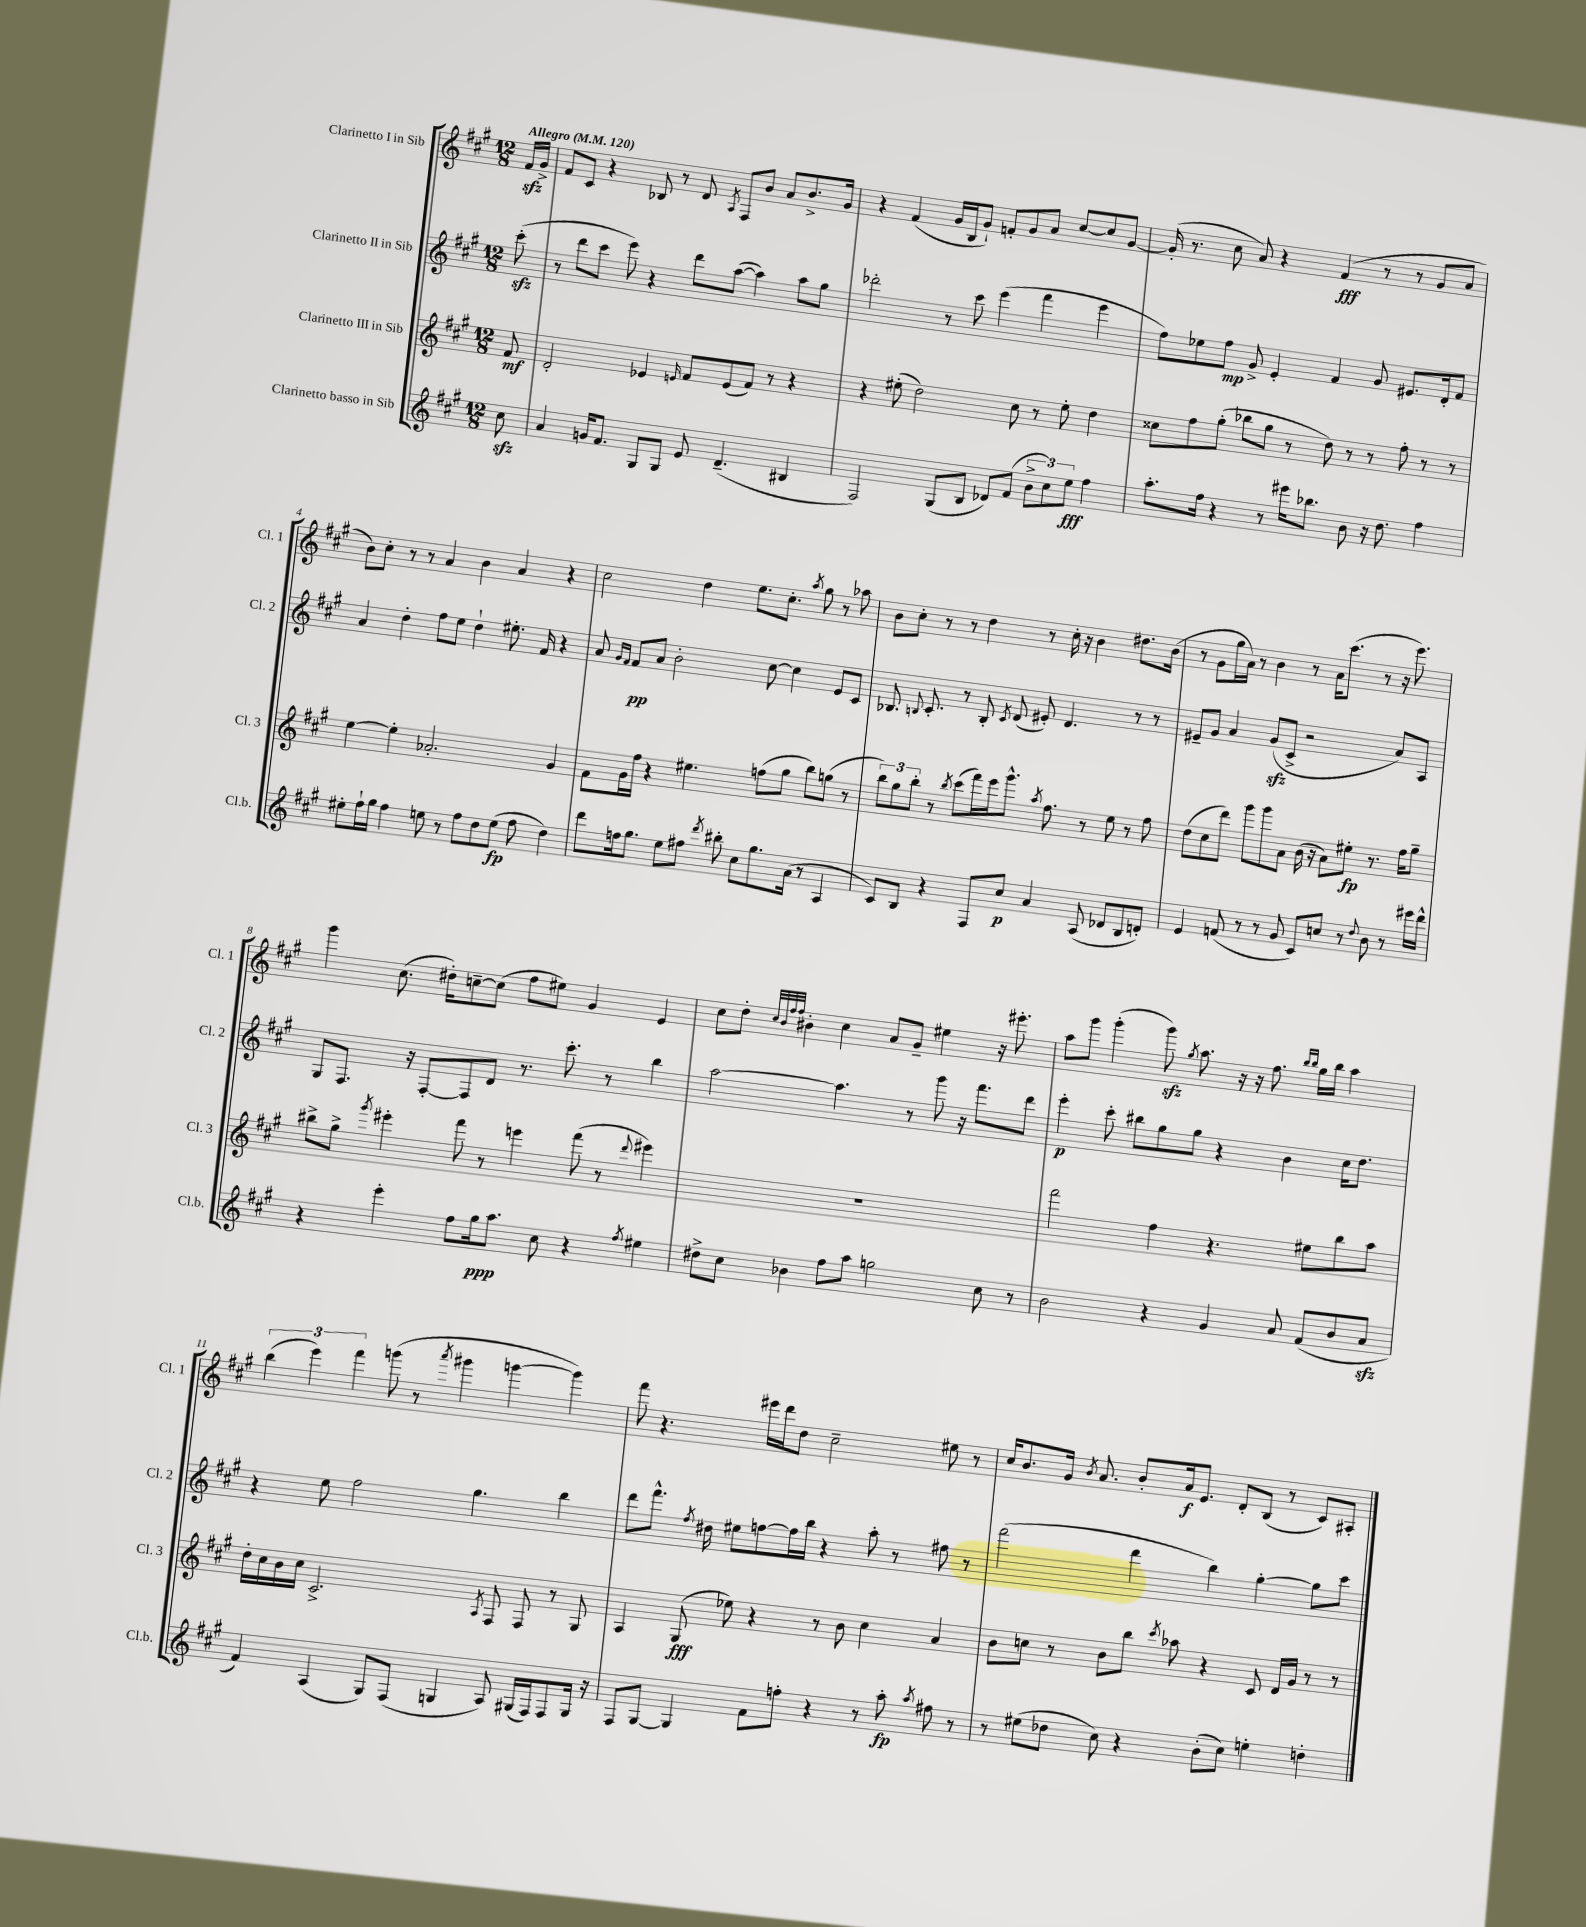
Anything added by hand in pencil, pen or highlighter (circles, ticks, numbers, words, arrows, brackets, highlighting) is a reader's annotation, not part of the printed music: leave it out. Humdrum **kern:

**kern	**kern	**kern	**kern
*staff4	*staff3	*staff2	*staff1
*clefG2	*clefG2	*clefG2	*clefG2
*k[f#c#g#]	*k[f#c#g#]	*k[f#c#g#]	*k[f#c#g#]
*M12/8	*M12/8	*M12/8	*M12/8
*MM120	*MM120	*MM120	*MM120
8cc#\	8f#/	(8ccc#'\	16f#/LL
.	.	.	16g#^/JJ
=	=	=	=
4a/	2d'/	8r	8f#/L
.	.	8ddd\L	8c#/J
16g/LK	.	8ccc#\J	4r
8.f#/J	.	.	.
.	.	8eee\)	.
8G#/L	4e-/	4r	8B-/
8G#/J	.	.	8r
.	16qqe/	.	.
8e/	8f#/L	8ddd\L	8d/
.	.	.	8qA/
(4.d~/	(8e/	([8aa\J	8F#/L
.	8f#/J)	4aa\])	8b/J
.	8r	.	8a/L
4B#/	4r	8aa\L	8.b^/
.	.	8gg#\J	.
.	.	.	16g#/Jk
=	=	=	=
2F#/)	4r	2ddd-'\	4r
.	(8ee#'\	.	(4f#/
.	2dd\)	.	.
(8G#/L	.	8r	16g#/LL
.	.	.	16B/J
8B/J	.	8ccc#\	8g#`/J)
8d-/L)	.	(4eee\	8f'/L
(8f#/J	8cc#\	.	8g#/
12b^\L	8r	4fff#\	8a/J
12cc#\)	.	.	.
.	8ee#'\	.	[8cc#/L
12ee\J	.	.	.
4ff#\	4dd\	4eee\	8cc#/]
.	.	.	[8g#/J
=	=	=	=
8.aa'\L	8cc##\L	8ff#\L)	(16g#'/]
.	.	.	8.r
.	8ff#\	8ee-\	.
16ff#\Jk	.	.	.
4r	(8gg#'\J	8ff#\J	8cc#\
.	8bb-\L	8g#^/	8a/)
8r	8gg#\J	4e'/	4r
16eee#\LK	8r	.	.
8.bb-\J	.	.	.
.	8dd\)	4f#/	(4f#/
8b\	8r	.	.
16r	8r	8g#/	8r
8.dd\	.	.	.
.	8ff#'\	8.e#/L	8r
4ff#\	8r	.	8g#/L
.	.	16d'/k	.
.	8r	8f#/J	8a/J
=	=	=	=
8ee#'\L	[4ee\	4a/	8b\L)
16ff#`\L	.	.	8cc#'\J
16gg#\JJ	.	.	.
4ff#\	4ee'\]	4dd'\	8r
.	.	.	8r
8ee\	2.a-'/	8ff#\L	4a/
8r	.	8ee\J	.
8ff#\L	.	4dd`\	4b\
8dd\	.	.	.
(8ee\J	.	8.ee#'\	4a/
8ff#\	.	.	.
.	.	16f#/	.
4dd\)	4g#/	4r	4r
=	=	=	=
8ddd\L	8f#\L	8a/	2cc#\
.	.	16qqg#/LL	.
.	.	16qqf#/JJ	.
16ff\k	16g#\L	8f#/L	.
8.gg#\J	16ff#\JJ	.	.
.	4r	8a/J	.
8ee\L	.	2b'\	.
8ff#\J	4.ee#\	.	4dd\
8qddd/	.	.	.
8bb#'\	.	.	.
8cc#\L	.	.	8.ee\L
8.gg#\	(8ff\L	[8cc#\	.
.	.	.	8.cc#'\J
.	8gg#\J	4cc#\]	.
(16a\Jk	.	.	.
.	.	.	8qaa/
8r	8bb\L)	.	8gg#\
4A/	(8gg\J	8e/L	8r
.	8r	8c#/J	8aa-\
=	=	=	=
8c#/L)	12bb\L)	8.B-/	8b\L
.	12gg#\	.	.
8B/J	.	.	8cc#'\J
.	12bb'\J	.	.
.	.	8qqB/	.
.	.	8.c#'/	.
4r	8r	.	8r
.	8qbb/	.	.
.	(8ccc#\L	8r	8r
8F#/L	16fff#\L)	8B'/	4dd\
.	16eee\J	.	.
.	.	8qc#/	.
8cc#/J	8.ggg#^^\J	(8d/	.
4a/	.	8e#'/)	8r
.	8qaa/	.	.
.	8.ff#\	.	.
.	.	4.d/	16cc#'\
.	.	.	16r
(8A/	8r	.	4b\
8d-/L	8ee\	.	.
8B/	8r	8r	8.dd#\L
8d'/J)	8ff#\	8r	.
.	.	.	(16b\Jk
=	=	=	=
4e/	(8dd\L	8e#~/L	8r
.	8cc#\	8g#/J	8g#\L
(8f/	8ddd\J)	4a/	16gg#\L
.	.	.	16a\JJ)
8r	8ggg#\L	.	8r
8r	8ggg#\	(8g#/L	4b\
8g#/	8a\J	8c#^/J	.
8c#/L)	(16b\	2r	8r
.	16r	.	.
8cc/J	8a\L)	.	16a\LK
.	.	.	(8.ccc#\J
8r	8ee#'\J	.	.
8qqdd/	.	.	.
8b\	8.r	.	8r
8r	.	8a/L)	16r
.	16ff#\LK	.	8.eee\)
16eee#\LL	8gg#~\J	8A/J	.
16ddd^^\JJ	.	.	.
=	=	=	=
4r	8bb#^\L	8G#/L	4ggg#\
.	8gg#^\J	8.F#/J	.
.	8qggg#/	.	.
4eee'\	4eee#'\	.	(8.cc#\
.	.	16r	.
.	.	[8F#'/L	.
.	.	.	16dd#'\LK)
8ff#\L	8fff#\	8F#/]	[8cc~\
16gg#\k	8r	8d/J	(8cc\]J
8.aa\J	.	.	.
.	4eee\	8.r	8ff#\L
8cc#\	.	.	8ee#\J)
.	.	8.ccc#'\	.
4r	(8fff#\	.	4g#/
.	8r	8r	.
8qff#/	8qqddd/	.	.
4ee#\	4eee#\)	4bb\	4e/
=	=	=	=
8dd#^\L	1.r	[2aa\	8cc#\L
8cc#\J	.	.	8dd'\J
.	.	.	32qqcc#/LLL
.	.	.	32qqb/
.	.	.	32qqff#/
.	.	.	32qqff#/JJJ
4b-\	.	.	4b#'\
8ff#\L	.	4.aa\]	4cc#\
8aa\J	.	.	.
2gg\	.	.	8a/L
.	.	8r	8g#~/J
.	.	8ggg#\	4ee#\
.	.	16r	.
.	.	8.fff#\L	.
8cc#\	.	.	16r
.	.	.	8.eee#'\
8r	.	8ddd\J	.
=	=	=	=
2b\	2fff#\	4eee'\	8aa\L
.	.	.	8ggg#\J
.	.	8ccc#'\	(4ggg#'\
.	.	8bb#\L	.
4r	4ff#\	8gg#\	8ggg#\)
.	.	.	8qgg#/
.	.	8gg#\J	8.aa\
4g#/	4.r	4r	.
.	.	.	16r
.	.	.	16r
.	.	.	8.ff#\
8a/	.	4b\	.
.	.	.	16qqbb/LL
.	.	.	16qqbb/JJ
(8f#/L	8ee#\L	.	16gg#\LL
.	.	.	16bb\JJ
8b/	8bb\	16cc#\LK	4aa\
.	.	8.dd\J	.
8a/J	8aa\J	.	.
=	=	=	=
4f#/)	16dd'\LL	4r	(6bb\
.	16cc#\	.	.
.	16b\	.	.
.	.	.	6eee\)
.	16cc#\JJ	.	.
(4A/	2.c#^/	8ee\	.
.	.	.	6fff#\
.	.	2ff#\	.
8G#/L)	.	.	(8ggg\
(8F#/J	.	.	8r
.	.	.	8qaaa/
4G/	.	.	4ggg#\
.	.	4.gg#\	.
.	8qA/	.	.
8A/)	8F#/	.	[4ggg\
(16G#/LL	8F#/	.	.
16F#/J)	.	.	.
8F#/	8r	4bb\	4ggg\])
16G#/Jk	8G#/	.	.
16r	.	.	.
=	=	=	=
8F#/L	4A/	8ddd\L	8fff#\
[8G#/J	.	8.fff#^^\J	4.r
4G#/]	(8G#/	.	.
.	.	8qff#/	.
.	.	16dd#\	.
.	8ee-\)	8ee#\L	.
8f#\L	4r	[8ff\	16eee#\LL
.	.	.	16ddd\J
8ff'\J	.	16ff\]L	8dd\J
.	.	16bb\JJ	.
4r	8r	4r	2cc#~\
.	8b\	.	.
8r	4cc#\	8aa'\	.
8aa'\	.	8r	.
8qaa/	.	.	.
8ff#\	4a/	8ff#\	8ee#\
8r	.	8r	8r
=	=	=	=
8r	8b\L	(2fff#\	16cc#/LK
.	.	.	8.b/
(8ee#\L	8cc\J	.	.
8dd-\J	8r	.	16g#/Jk
.	.	.	8qb/
.	.	.	8.a/
8cc#\)	8b\L	.	.
4r	8bb\J	4ddd\	8b'/L
.	8qccc#/	.	.
.	8aa-\	.	16a/k
.	.	.	8.e/J
(8b'\L	4r	4bb\)	.
8cc#\J)	.	.	8d'/L
4ee'\	8c#/	[4gg#'\	(8B/J
.	16d/LL	.	8r
.	16g#/JJ	.	.
4dd'\	8r	8gg#\]L	8c#/L)
.	8r	8ccc#\J	8A#'/J
==	==	==	==
*-	*-	*-	*-
